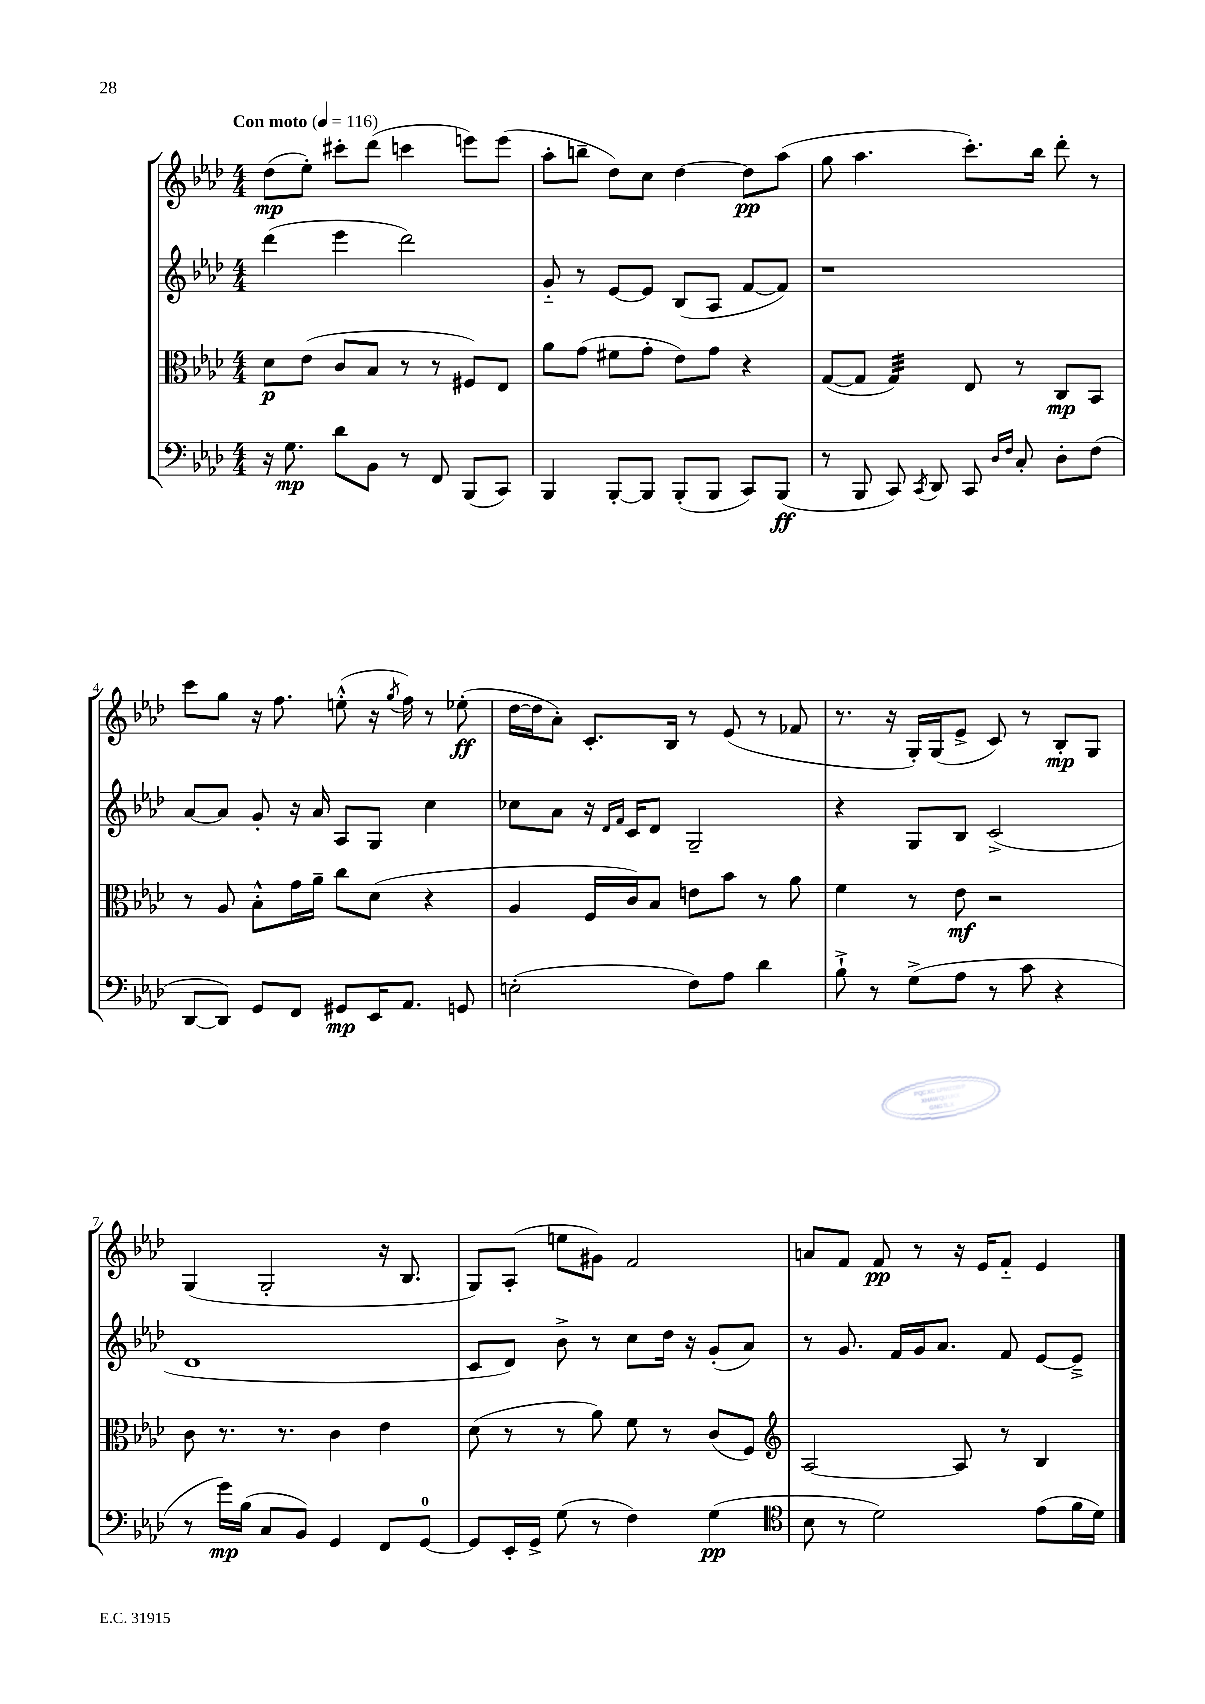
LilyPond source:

<<
\new StaffGroup <<
\new Staff = "s0" {
    \clef treble \key aes \major \numericTimeSignature \time 4/4 \tempo "Con moto" 4 = 116
    \autoBeamOff des''8[\mp( ees''8]-.) cis'''8[-. des'''8]( c'''4 e'''8[) e'''8]( |
    aes''8[-. b''8]-- des''8[) c''8] des''4~ des''8[\pp aes''8]( |
    g''8 aes''4. c'''8.[-.) bes''16] des'''8-. r8 |
    c'''8[ g''8] r16 f''8. e''8-.-^( r16 \acciaccatura { g''8 } f''16) r8 ees''8-.\ff( |
    des''16[~ des''16 aes'8]-.) c'8.[-. bes16] r8 ees'8( r8 fes'8 |
    r8. r16 g16[-.) g16( ees'8]-> c'8) r8 bes8[-.\mp g8] |
    g4( g2-. r16 bes8. |
    g8[) aes8]-.( e''8[ gis'8]) f'2 |
    a'8[ f'8] f'8\pp r8 r16 ees'16[ f'8]-_ ees'4 \bar "|." |
}
\new Staff = "s1" {
    \clef treble \key aes \major \numericTimeSignature \time 4/4
    \autoBeamOff des'''4( ees'''4 des'''2) |
    g'8-_ r8 ees'8[~ ees'8] bes8[( aes8] f'8[~ f'8]) |
    r1 |
    aes'8[~ aes'8] g'8-. r16 aes'16 aes8[ g8] c''4 |
    ces''8[ aes'8] r16 \grace { des'16[ f'16] } c'16[ des'8] g2-- |
    r4 g8[ bes8] c'2->( |
    des'1 |
    c'8[ des'8]) bes'8-> r8 c''8[ des''16] r16 g'8[-.( aes'8]) |
    r8 g'8. f'16[ g'16 aes'8.] f'8 ees'8[~ ees'8]---> \bar "|." |
}
\new Staff = "s2" {
    \clef alto \key aes \major \numericTimeSignature \time 4/4
    \autoBeamOff des'8[\p ees'8]( c'8[ bes8] r8 r8 fis8[) ees8] |
    aes'8[ g'8]( fis'8[ g'8]-. ees'8[) g'8] r4 |
    g8[~( g8] g4:32) ees8 r8 c8[\mp bes,8] |
    r8 aes8 bes8[-.-^ g'16 aes'16]-- c''8[ des'8]( r4 |
    aes4 f16[ c'16) bes8] e'8[ bes'8] r8 aes'8 |
    f'4 r8 ees'8\mf r2 |
    c'8 r8. r8. c'4 ees'4 |
    des'8( r8 r8 aes'8) f'8 r8 c'8[( f8]) |
    \clef treble aes2~ aes8 r8 bes4 \bar "|." |
}
\new Staff = "s3" {
    \clef bass \key aes \major \numericTimeSignature \time 4/4
    \autoBeamOff r16 g8.\mp des'8[ bes,8] r8 f,8 bes,,8[( c,8]) |
    bes,,4 bes,,8[~-. bes,,8] bes,,8[-.( bes,,8] c,8[) bes,,8]\ff( |
    r8 bes,,8 c,8) \acciaccatura { c,8 } des,8 c,8 \grace { des16[ f16] } c8-. des8[-. f8]( |
    des,8[~ des,8]) g,8[ f,8] gis,8[\mp ees,16 aes,8.] g,8 |
    e2-.( f8[) aes8] des'4 |
    bes8-!-> r8 g8[->( aes8] r8 c'8 r4 |
    r8 g'16[\mp) bes16]( c8[ bes,8]) g,4 f,8[ g,8]-0~ |
    g,8[ ees,16-. g,16]-> g8( r8 f4) g4\pp( |
    \clef tenor bes8 r8 des'2) ees'8[( f'16 des'16]) \bar "|." |
}
>>
>>
